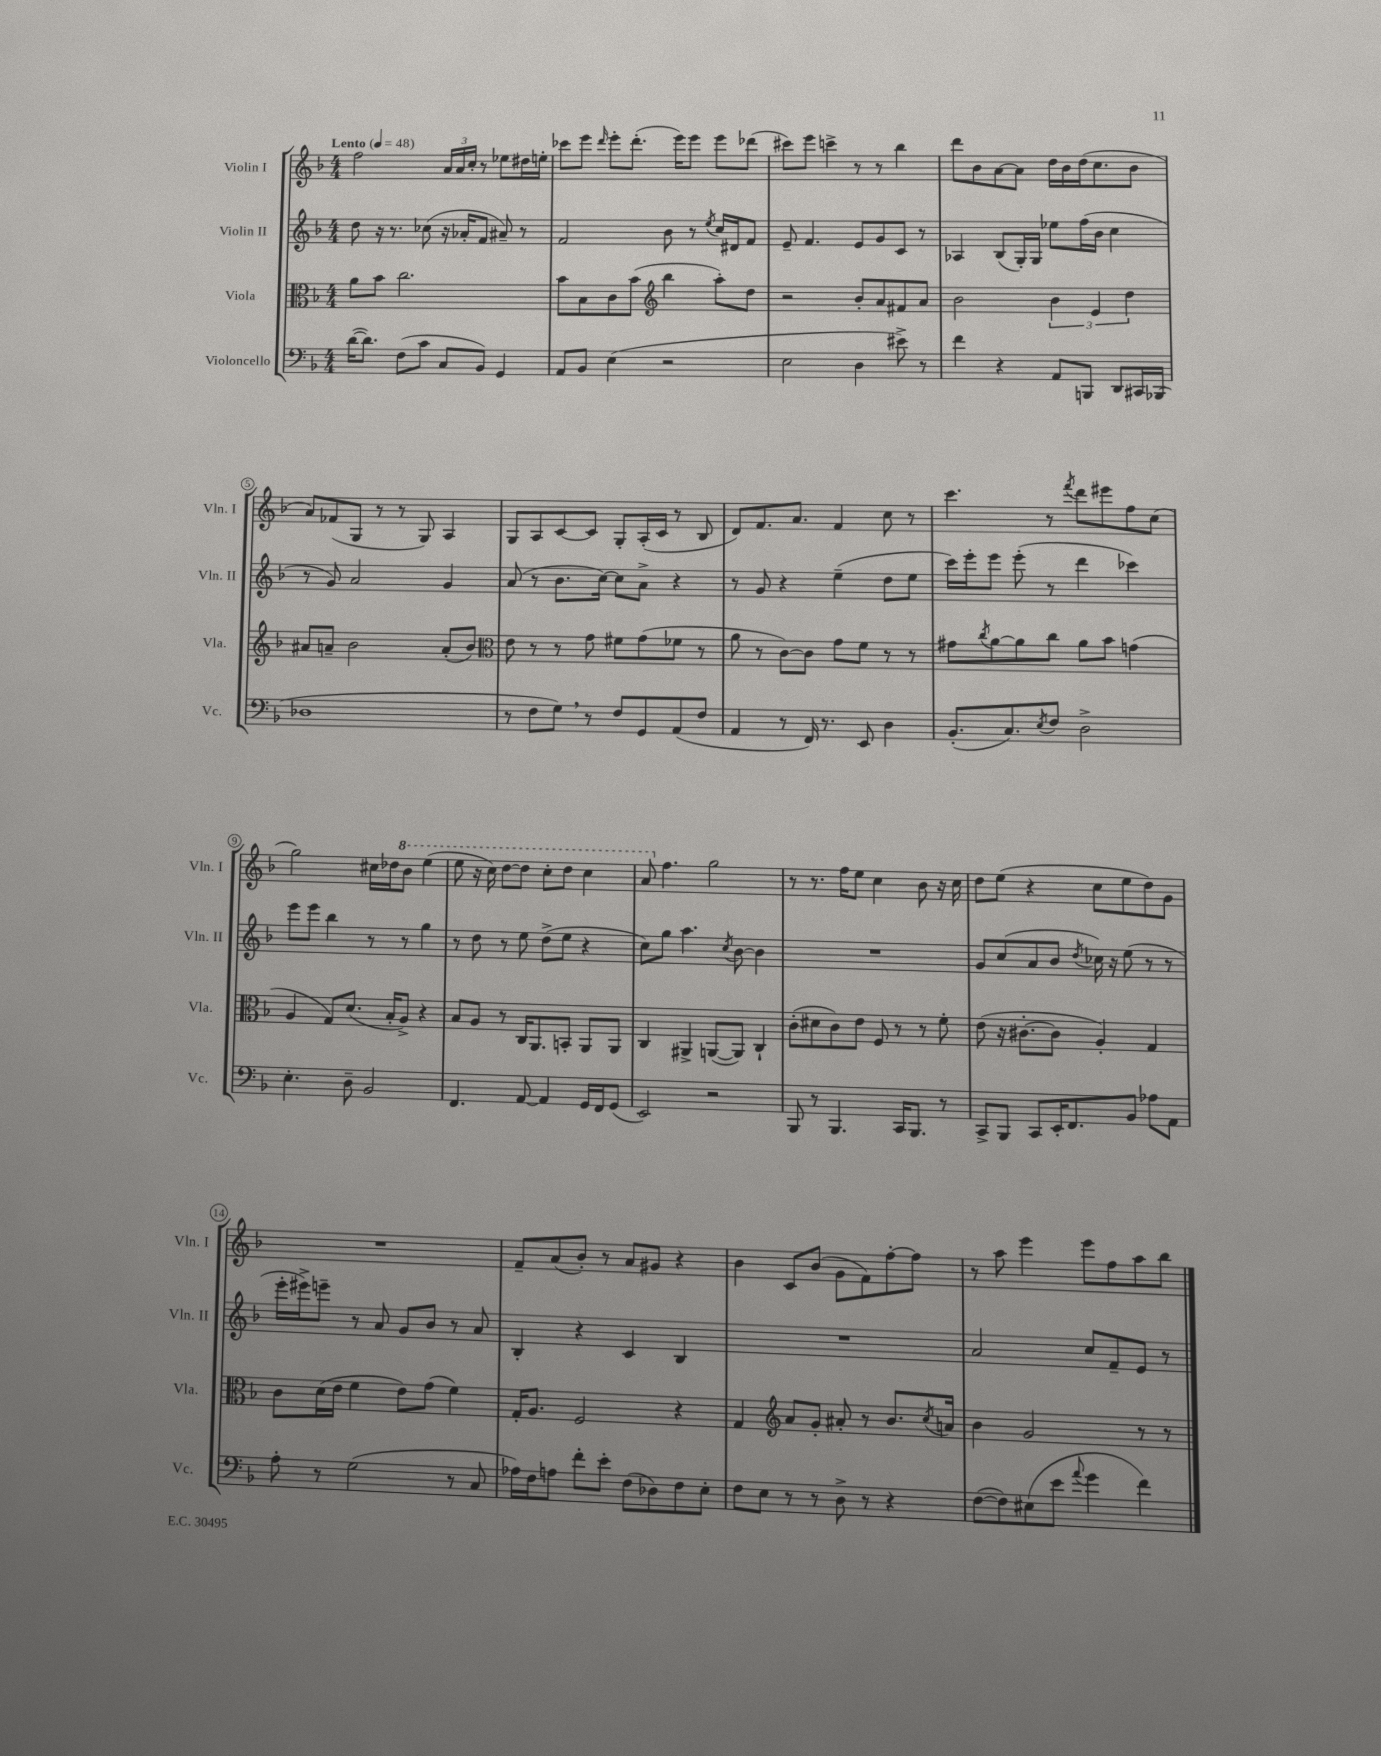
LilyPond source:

<<
\new StaffGroup <<
\new Staff = "s0" \with { instrumentName = "Violin I" shortInstrumentName = "Vln. I" } {
    \clef treble \key f \major \numericTimeSignature \time 4/4 \tempo "Lento" 4 = 48
    f''2 \tuplet 3/2 { a'16 a'16 c''16-. } r8 ees''8 dis''16 e''16-. |
    ces'''8 e'''8 \grace { d'''16 } e'''8-. d'''8.-.( e'''16) e'''8 e'''8 des'''8( |
    cis'''8) e'''8 c'''4-> r8 r8 bes''4 |
    d'''8 bes'8 a'8~ a'8 d''16 bes'16 d''16( c''8. bes'8 |
    a'8) fes'8( g8 r8 r8 g8) a4 |
    g8 a8 c'8~ c'8 g8-. a16-.( c'16 r8 bes8 |
    d'8) f'8. a'8. f'4 c''8 r8 |
    c'''4. r8 \acciaccatura { f'''8 } d'''8 eis'''8 f''8 c''8( |
    g''2) cis''16 des''16 \ottava #1 bes''8 e'''4( |
    e'''8 r16 c'''16) d'''8~ d'''8 c'''8-. d'''8 c'''4 |
    a''8 \ottava #0 f''4. g''2 |
    r8 r8. f''16 e''8 c''4 bes'8 r16 c''16 |
    d''8 e''8( r4 c''8 e''8 d''8) g'8 |
    R1 |
    f'8-- a'8( bes'8-.) r8 a'8 gis'8 r4 |
    bes'4 c'8 bes'8( g'8 f'8) f''8~-. f''8 |
    r8 a''8 e'''4 e'''8 f''8 a''8 bes''8 \bar "|." |
}
\new Staff = "s1" \with { instrumentName = "Violin II" shortInstrumentName = "Vln. II" } {
    \clef treble \key f \major \numericTimeSignature \time 4/4
    d''8 r16 r8. ces''8( r16 aes'16-. f'8 ais'8--) r8 |
    f'2 bes'8 r8 \acciaccatura { e''8 } c''16 dis'16 f'8 |
    e'8-- f'4. e'8 g'8 c'8 r8 |
    aes4 bes8( g16-.) g16 ees''8 f''16( bes'16 c''4 |
    r8 g'8) a'2 g'4 |
    a'8( r8 bes'8. c''16~) c''8 a'8-> r4 |
    r8 g'8 r4 e''4--( d''8 e''8 |
    c'''16) e'''16-. e'''8 e'''8-.( r8 d'''4 ces'''4) |
    e'''8 e'''8 bes''4 r8 r8 g''4 |
    r8 d''8 r8 e''8 d''8->( e''8 r4 |
    c''8) g''8 a''4. \acciaccatura { c''8 } bes'8~ bes'4 |
    R1 |
    g'8 c''8( a'8 bes'8 \acciaccatura { d''8 } ces''16) r16 e''8( r8 r8 |
    e'''16-. eis'''16->) e'''8-- r8 a'8 g'8 bes'8 r8 a'8 |
    bes4-. r4 c'4 bes4 |
    R1 |
    a'2 c''8 f'8-- e'8 r8 \bar "|." |
}
\new Staff = "s2" \with { instrumentName = "Viola" shortInstrumentName = "Vla." } {
    \clef alto \key f \major \numericTimeSignature \time 4/4
    a'8 bes'8 c''2. |
    bes'8 bes8 c'8 bes'8( \clef treble bes''4 a''8-.) d''8 |
    r2 bes'8-. a'8 fis'8 a'8 |
    bes'2 \tuplet 3/2 { bes'4 e'4 d''4 } |
    ais'8 a'8-- bes'2 a'8-.( bes'8) |
    \clef alto e'8 r8 r8 g'8 fis'8 g'8( fes'8 r8 |
    a'8 r8 c'8~) c'8 g'8 f'8 r8 r8 |
    gis'8 \acciaccatura { c''8 } a'8~ a'8 c''8 a'8 bes'8 g'4( |
    a4 g8) d'8.( bes16-. a8->) r4 |
    bes8 a8 r8 c16 a,8. b,8-. a,8 a,8 |
    c4 ais,4-> a,8~( a,8) c4-! |
    c'8-.( dis'8 c'8) e'8 f8 r8 r8 f'8-. |
    e'8( r16 cis'8.~-. cis'8 a4-.) g4 |
    c'8 d'16( e'16 f'4 e'8) g'8( f'4) |
    g16-. a8. f2 r4 |
    g4 \clef treble a'8 g'8-. ais'8-. r8 bes'8. \acciaccatura { c''8 } a'16 |
    bes'4 g'2 r8 r8 \bar "|." |
}
\new Staff = "s3" \with { instrumentName = "Violoncello" shortInstrumentName = "Vc." } {
    \clef bass \key f \major \numericTimeSignature \time 4/4
    d'16~( d'8.) f8( c'8 c8 bes,8) g,4 |
    a,8 bes,8 e4( r2 |
    e2 d4 eis'8->) r8 |
    f'4 r4 a,8 b,,8 d,8 cis,16 bes,,16( |
    des1 |
    r8 f8 g8) \breathe r8 f8 g,8 a,8( f8 |
    a,4 r8 f,16) r8. e,8 d4 |
    bes,8.-.( c8.) \acciaccatura { e8 } f8 d2-> |
    e4.-. d8-- bes,2 |
    f,4. a,8~ a,4 g,16 f,16 g,8( |
    e,2) r2 |
    bes,,8 r8 bes,,4. c,16 bes,,8. r8 |
    c,8-> bes,,8 c,8 e,16-. f,8. bes,8 aes8 a,8 |
    a8-. r8 g2( r8 c8 |
    aes16) f16 a8 f'8-. e'8-. f8( des8) f8 e8-. |
    f8 e8 r8 r8 d8-> r8 r4 |
    f8~( f8) eis8( e'8 \appoggiatura { a'8 } g'4 f'4) \bar "|." |
}
>>
>>
\layout { \context { \Score \override BarNumber.stencil = #(make-stencil-circler 0.1 0.3 ly:text-interface::print) } }
